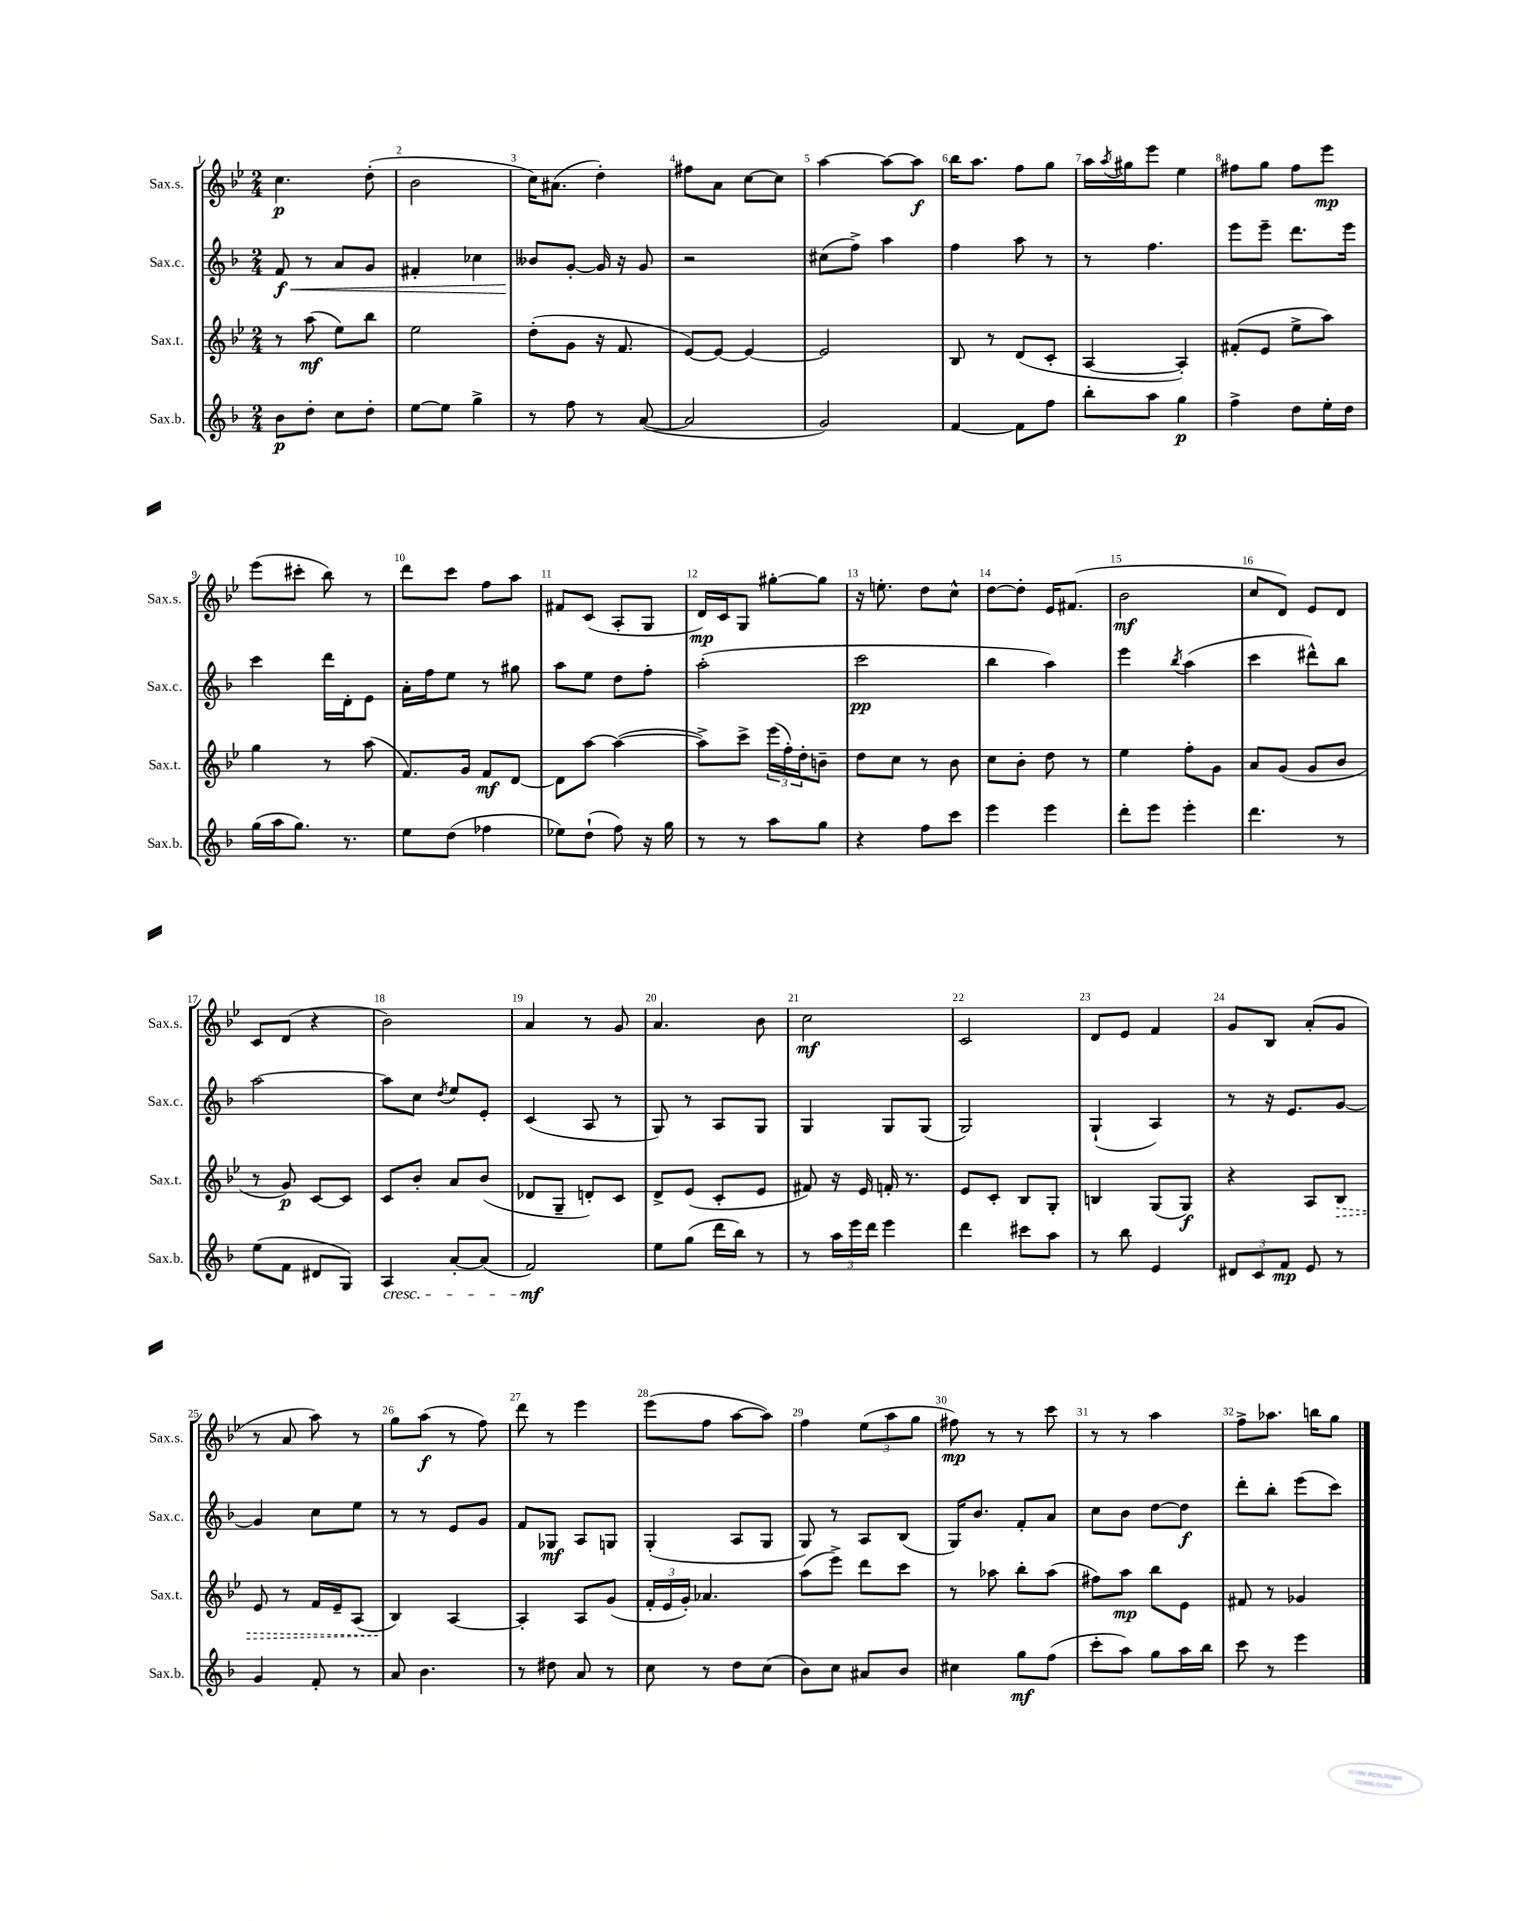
<<
\new StaffGroup <<
\new Staff = "s0" \with { instrumentName = "Sax.s." shortInstrumentName = "Sax.s." } {
    \clef treble \key bes \major \numericTimeSignature \time 2/4
    c''4.\p d''8-.( |
    bes'2 |
    c''16) ais'8.( d''4-.) |
    fis''8 a'8 c''8~ c''8 |
    a''4~ a''8~ a''8\f |
    bes''16 a''8. f''8 g''8 |
    a''16 \acciaccatura { a''8 } gis''16 ees'''8 ees''4 |
    fis''8 g''8 fis''8 ees'''8\mp |
    ees'''8( cis'''8-. bes''8) r8 |
    d'''8 c'''8 f''8 a''8 |
    fis'8 c'8( a8-. g8 |
    d'16\mp) c'16 g8 gis''8~-. gis''8 |
    r16 e''8.-. d''8 c''8-^ |
    d''8~ d''8-. ees'16 fis'8.( |
    bes'2\mf |
    c''8 d'8) ees'8 d'8 |
    c'8 d'8( r4 |
    bes'2) |
    a'4 r8 g'8 |
    a'4. bes'8 |
    c''2\mf |
    c'2 |
    d'8 ees'8 f'4 |
    g'8 bes8 a'8-.( g'8 |
    r8 a'8 a''8) r8 |
    g''8 a''8\f( r8 f''8) |
    d'''8 r8 ees'''4 |
    ees'''8( f''8 a''8~ a''8) |
    f''4 \tuplet 3/2 { ees''8( a''8 g''8 } |
    fis''8\mp) r8 r8 c'''8 |
    r8 r8 a''4 |
    f''8-> aes''8. b''16 g''8 \bar "|." |
}
\new Staff = "s1" \with { instrumentName = "Sax.c." shortInstrumentName = "Sax.c." } {
    \clef treble \key f \major \numericTimeSignature \time 2/4
    f'8\f\< r8 a'8 g'8 |
    fis'4-. ces''4 |
    beses'8\! g'8~-. g'16 r16 g'8 |
    r2 |
    cis''8( f''8->) a''4 |
    f''4 a''8 r8 |
    r8 f''4. |
    e'''8 e'''8-- d'''8. e'''16 |
    c'''4 d'''16 d'16-. e'8 |
    a'16-. f''16 e''8 r8 gis''8 |
    a''8 e''8 d''8 f''8-. |
    a''2-.( |
    c'''2\pp |
    bes''4 a''4) |
    e'''4 \acciaccatura { bes''8 } a''4( |
    c'''4 dis'''8-^) bes''8 |
    a''2~ |
    a''8 c''8 \acciaccatura { d''8 } e''8 e'8-. |
    c'4( a8 r8 |
    g8) r8 a8 g8 |
    g4 g8 g8( |
    g2) |
    g4-!( a4) |
    r8 r16 e'8. g'8~ |
    g'4 c''8 e''8 |
    r8 r8 e'8 g'8 |
    f'8 ges8\mf a8 g8 |
    g4-.( a8 g8 |
    g8) r8 a8 bes8( |
    g16) bes'8. f'8-. a'8 |
    c''8 bes'8 d''8~ d''8\f |
    d'''8-. bes''8-. e'''8( c'''8) \bar "|." |
}
\new Staff = "s2" \with { instrumentName = "Sax.t." shortInstrumentName = "Sax.t." } {
    \clef treble \key bes \major \numericTimeSignature \time 2/4
    r8 a''8\mf( ees''8) bes''8 |
    ees''2 |
    d''8-.( g'8 r16 f'8. |
    ees'8~) ees'8~ ees'4~ |
    ees'2 |
    bes8 r8 d'8( c'8-. |
    a4~ a4-.) |
    fis'8-.( ees'8 ees''8-> a''8) |
    g''4 r8 a''8( |
    f'8.) g'16 f'8\mf d'8~ |
    d'8 a''8~ a''4~( |
    a''8->) c'''8-> \tuplet 3/2 { ees'''16( f''16-.) d''16-. } b'8-- |
    d''8 c''8 r8 bes'8 |
    c''8 bes'8-. d''8 r8 |
    ees''4 f''8-. g'8 |
    a'8 g'8( g'8 bes'8 |
    r8 g'8\p) c'8~ c'8 |
    c'8 bes'8-. a'8 bes'8( |
    des'8 g8-- d'8-.) c'8 |
    d'8-> ees'8( c'8-. ees'8 |
    fis'8) r16 ees'16 f'16-. r8. |
    ees'8 c'8-. bes8 g8-. |
    b4 g8( g8\f) |
    r4 a8 \once \override Hairpin.style = #'dashed-line bes8\> |
    ees'8 r8 f'16 ees'16-- a8( |
    bes4\!) a4~ |
    a4-. a8 g'8( |
    \tuplet 3/2 { f'16-. ees'16 g'16-.) } aes'4. |
    a''8( ees'''8->) d'''8 c'''8 |
    r8 aes''8 bes''8-. aes''8( |
    fis''8) a''8\mp bes''8 ees'8 |
    fis'8 r8 ges'4 \bar "|." |
}
\new Staff = "s3" \with { instrumentName = "Sax.b." shortInstrumentName = "Sax.b." } {
    \clef treble \key f \major \numericTimeSignature \time 2/4
    bes'8\p d''8-. c''8 d''8-. |
    e''8~ e''8 g''4-> |
    r8 f''8 r8 a'8~( |
    a'2 |
    g'2) |
    f'4~ f'8 f''8 |
    bes''8-. a''8 g''4\p |
    f''4-> d''8 e''16-. d''16 |
    g''16( a''16 g''8.) r8. |
    e''8 d''8( fes''4 |
    ees''8) d''8-!( f''8) r16 g''16 |
    r8 r8 a''8 g''8 |
    r4 f''8 c'''8 |
    e'''4 e'''4 |
    d'''8-. e'''8 e'''4-. |
    d'''4. r8 |
    e''8( f'8 dis'8 g8) |
    a4\cresc a'8~-. a'8( |
    f'2\mf\!) |
    e''8 g''8( d'''16 bes''16) r8 |
    r8 \tuplet 3/2 { a''16 e'''16 d'''16 } e'''4 |
    d'''4 cis'''8 a''8 |
    r8 bes''8 e'4 |
    \tuplet 3/2 { dis'8 c'8 f'8\mp } e'8 r8 |
    g'4 f'8-. r8 |
    a'8 bes'4. |
    r8 dis''8 a'8 r8 |
    c''8 r8 d''8 c''8( |
    bes'8) c''8 ais'8 bes'8 |
    cis''4 g''8\mf f''8( |
    c'''8-. a''8) g''8 a''16 bes''16 |
    c'''8 r8 e'''4 \bar "|." |
}
>>
>>
\layout { \context { \Score \override BarNumber.break-visibility = ##(#f #t #t) barNumberVisibility = #all-bar-numbers-visible } }
